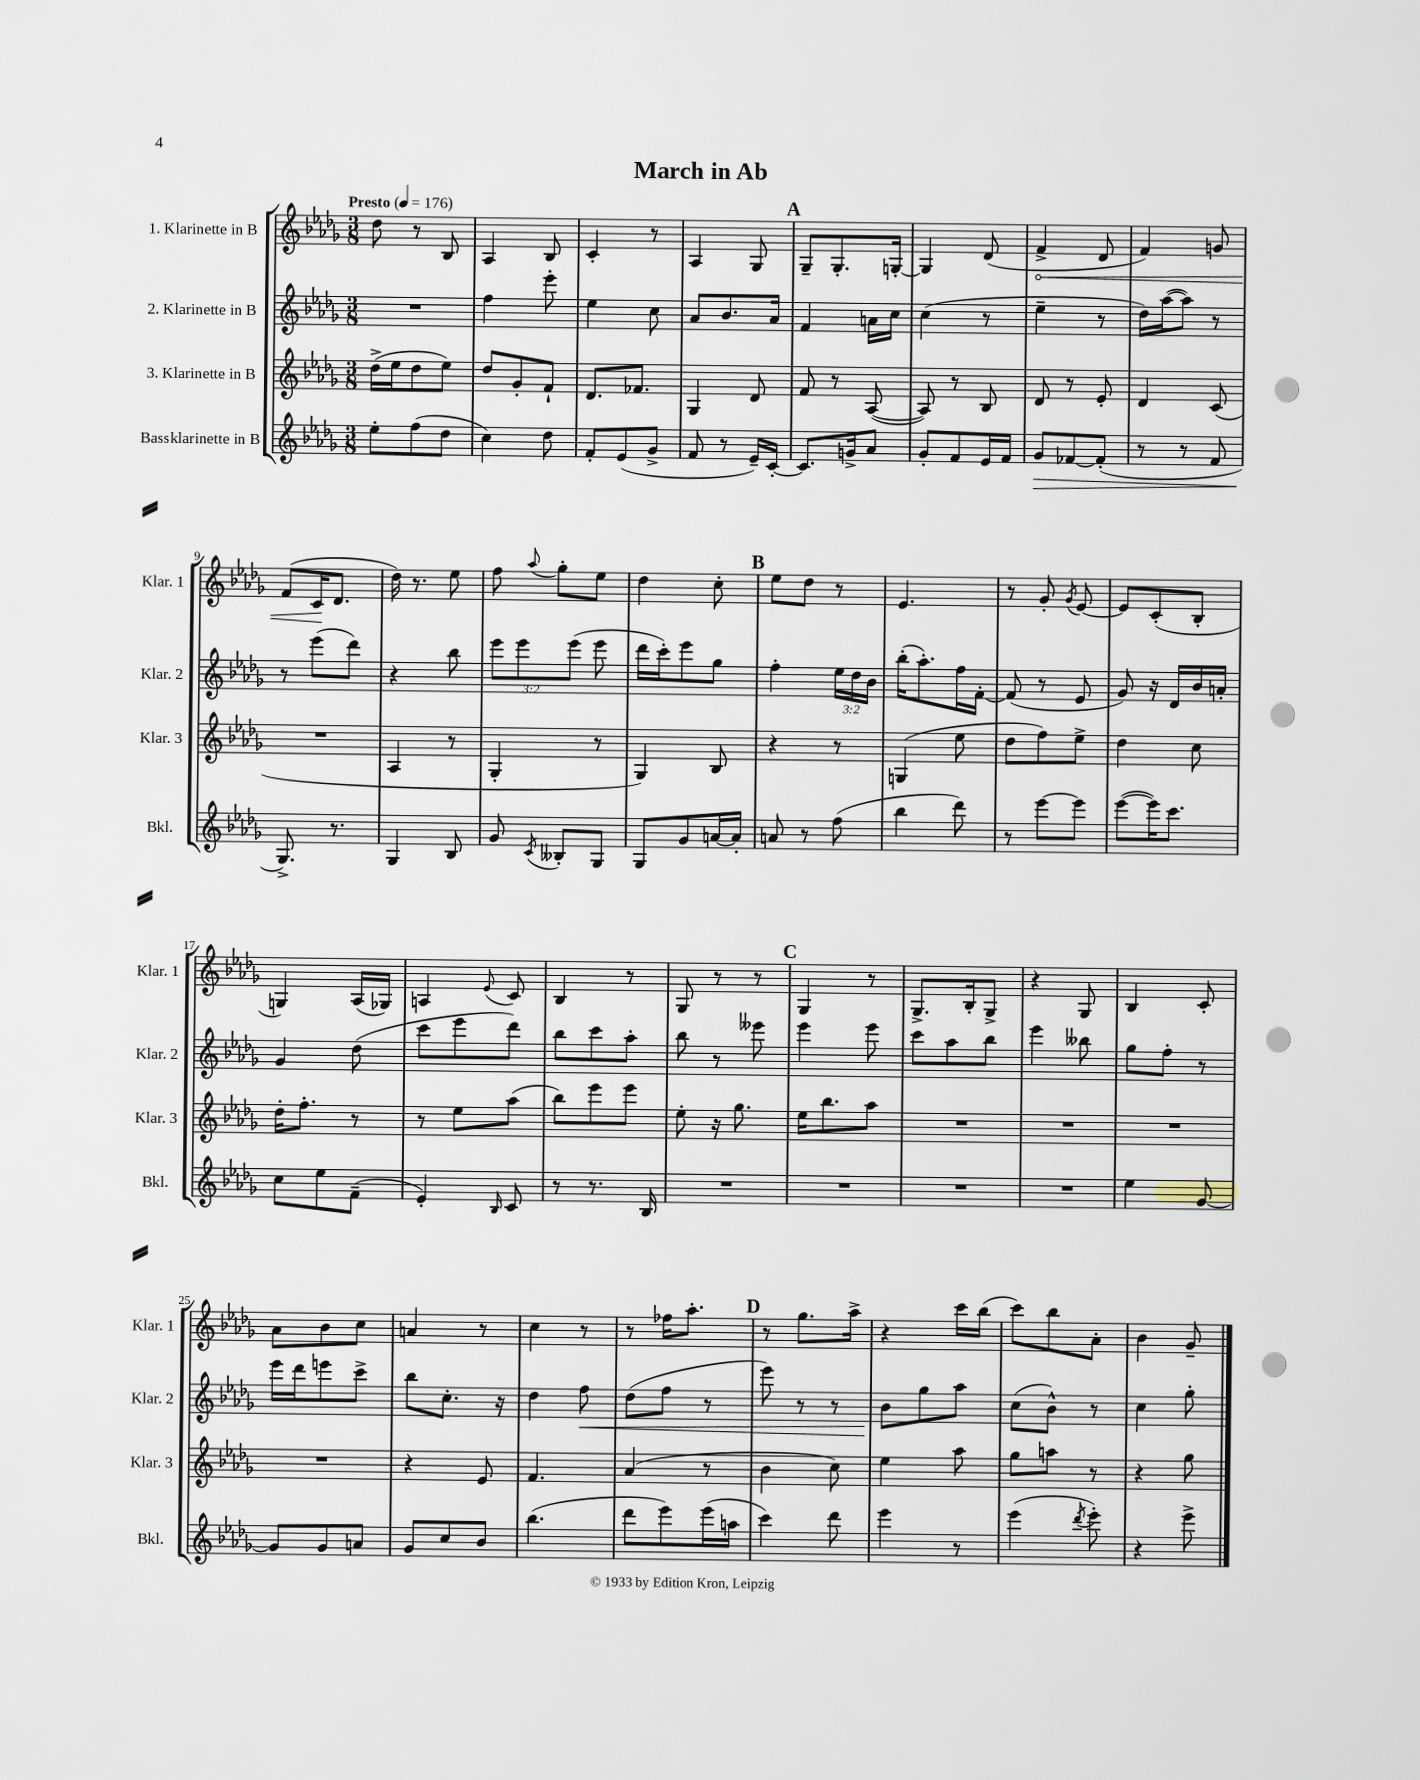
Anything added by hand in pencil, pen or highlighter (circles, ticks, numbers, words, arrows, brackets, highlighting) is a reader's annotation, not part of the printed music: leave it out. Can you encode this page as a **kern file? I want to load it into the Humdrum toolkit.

**kern	**dynam	**kern	**kern	**dynam	**kern	**dynam
*part4	*part4	*part3	*part2	*part2	*part1	*part1
*staff4	*staff4	*staff3	*staff2	*staff2	*staff1	*staff1
*I"Bassklarinette in B	*	*I"3. Klarinette in B	*I"2. Klarinette in B	*	*I"1. Klarinette in B	*
*I'Bkl.	*	*I'Klar. 3	*I'Klar. 2	*	*I'Klar. 1	*
*clefG2	*	*clefG2	*clefG2	*	*clefG2	*
*k[b-e-a-d-g-]	*	*k[b-e-a-d-g-]	*k[b-e-a-d-g-]	*	*k[b-e-a-d-g-]	*
*M3/8	*	*M3/8	*M3/8	*	*M3/8	*
*MM176	*	*MM176	*MM176	*	*MM176	*
=1	=1	=1	=1	=1	=1	=1
!	!	!	!	!	!LO:TX:a:B:t=Presto	!
8ee-'\L	.	(16dd-^\LL	4.r	.	8dd-\	.
.	.	16ee-\J	.	.	.	.
(8ff\	.	8dd-\	.	.	8r	.
8dd-\J	.	8ee-\J)	.	.	8B-/	.
=2	=2	=2	=2	=2	=2	=2
4cc\)	.	8dd-/L	4ff\	.	4A-/	.
.	.	8g-'/	.	.	.	.
8dd-\	.	8f`/J	8eee-'\	.	8B-/	.
=3	=3	=3	=3	=3	=3	=3
8f'/L	.	8.d-/L	4ee-\	.	4c'/	.
(8e-/	.	.	.	.	.	.
.	.	8.f-X/J	.	.	.	.
8g-^/J	.	.	8cc\	.	8r	.
=4	=4	=4	=4	=4	=4	=4
8f/	.	4G-/	8a-/L	.	4A-/	.
8r	.	.	8.b-/	.	.	.
16e-~/LL)	.	8d-/	.	.	8G-/	.
[16c'/JJ	.	.	16a-/Jk	.	.	.
!!LO:REH:place=s1:t=A
=5	=5	=5	=5	=5	=5	=5
8.c/L]	.	8f/	4f/	.	8G-~/L	.
.	.	8r	.	.	8.G-'/	.
16gn^/k	.	.	.	.	.	.
8a-/J	.	([8A-/	16an\LL	.	.	.
.	.	.	16cc\JJ	.	[16Gn'/Jk	.
=6	=6	=6	=6	=6	=6	=6
8g-'/L	.	8A-/])	(4cc\	.	4G/]	.
8f/	.	8r	.	.	.	.
16e-/L	.	8B-/	8r	.	(8d-/	.
16f/JJ	.	.	.	.	.	.
=7	=7	=7	=7	=7	=7	=7
!	!LO:HP:b	!	!	!	!	!LO:HP:b
8g-/L	>	8d-/	4ee-~\	.	4f^/	<
[8f-X/	.	8r	.	.	.	.
(8f-'/J]	.	8e-'/	8r	.	8d-/	.
=8	=8	=8	=8	=8	=8	=8
8r	.	4d-/	16dd-\LL)	.	4f/)	.
.	.	.	([16aa-\J	.	.	.
8r	.	.	8aa-\J])	.	.	.
8f/	.	(8c/	8r	.	8gn/	.
!!LO:LB:g=z
=9	=9	=9	=9	=9	=9	=9
8.G-^/)	.	4.r	8r	.	(8f/L	.
.	.	.	(8eee-\L	.	16c/K	.
8.r	]	.	.	.	8.d-/J	[
.	.	.	8ddd-\J)	.	.	.
=10	=10	=10	=10	=10	=10	=10
4G-/	.	4A-/	4r	.	16dd-\)	.
.	.	.	.	.	8.r	.
8B-/	.	8r	8bb-\	.	8ee-\	.
=11	=11	=11	=11	=11	=11	=11
8g-/	.	4G-'/	12eee-\L	.	8ff\	.
.	.	.	12eee-\	.	.	.
8qc/	.	.	.	.	8qqaa-/	.
8B--X'/L	.	.	.	.	8gg-'\L	.
.	.	.	(12eee-\J	.	.	.
8G-/J	.	8r	8eee-\	.	8ee-\J	.
=12	=12	=12	=12	=12	=12	=12
8G-/L	.	4G-/)	16ddd-\LL	.	4dd-\	.
.	.	.	16ccc'\J)	.	.	.
8g-/	.	.	8eee-\	.	.	.
[16an/L	.	8B-/	8gg-\J	.	8cc'\	.
16a'/JJ]	.	.	.	.	.	.
!!LO:REH:place=s1:t=B
=13	=13	=13	=13	=13	=13	=13
8an/	.	4r	4ff'\	.	8ee-\L	.
8r	.	.	.	.	8dd-\J	.
(8ff\	.	8r	24ee-\LL	.	8r	.
.	.	.	24dd-\	.	.	.
.	.	.	24b-\JJ	.	.	.
=14	=14	=14	=14	=14	=14	=14
4bb-\	.	(4Gn/	(16bb-'\KL	.	4.e-/	.
.	.	.	8.aa-'\)	.	.	.
8ddd-\)	.	8ee-\	16ff\L	.	.	.
.	.	.	[16f'\JJ	.	.	.
=15	=15	=15	=15	=15	=15	=15
8r	.	8dd-\L	(8f/]	.	8r	.
[8eee-\L	.	8ff\)	8r	.	8g-'/	.
.	.	.	.	.	8qg-/	.
8eee-\J]	.	8ee-^\J	8e-/	.	[8e-/	.
=16	=16	=16	=16	=16	=16	=16
([8eee-\L	.	4dd-\	8g-/)	.	8e-/L]	.
16eee-\K])	.	.	16r	.	(8c'/	.
8.ccc\J	.	.	16d-/LL	.	.	.
.	.	8cc\	16b-/	.	8B-'/J	.
.	.	.	16an'/JJ	.	.	.
!!LO:LB:g=z
=17	=17	=17	=17	=17	=17	=17
8cc\L	.	16dd-'\KL	4g-/	.	4Gn/)	.
.	.	8.ff'\J	.	.	.	.
8ee-\	.	.	.	.	.	.
(8f~\J	.	8r	(8dd-\	.	(16A-/LL	.
.	.	.	.	.	16G-X/JJ)	.
=18	=18	=18	=18	=18	=18	=18
4e-'/)	.	8r	8ccc\L	.	4An/	.
.	.	8ee-\L	8eee-\	.	.	.
16qqB-/	.	.	.	.	8qqe-/	.
8c/	.	(8aa-\J	8ddd-\J)	.	8c/	.
=19	=19	=19	=19	=19	=19	=19
8r	.	8bb-\L)	8bb-\L	.	4B-/	.
8.r	.	8eee-\	8ccc\	.	.	.
.	.	8eee-\J	8aa-'\J	.	8r	.
16B-/	.	.	.	.	.	.
=20	=20	=20	=20	=20	=20	=20
4.r	.	8ee-'\	8bb-\	.	8G-/	.
.	.	16r	8r	.	8r	.
.	.	8.gg-\	.	.	.	.
.	.	.	8eee--X\	.	8r	.
!!LO:REH:place=s1:t=C
=21	=21	=21	=21	=21	=21	=21
4.r	.	16ee-\KL	4eee-\	.	4G-/	.
.	.	8.bb-\	.	.	.	.
.	.	8aa-\J	8eee-\	.	8r	.
=22	=22	=22	=22	=22	=22	=22
4.r	.	4.r	8ccc\L	.	8.G-^/L	.
.	.	.	8aa-\	.	.	.
.	.	.	.	.	16B-'/k	.
.	.	.	8bb-\J	.	8G-^/J	.
=23	=23	=23	=23	=23	=23	=23
4.r	.	4.r	4eee-\	.	4r	.
.	.	.	8bb--X\	.	8G-/	.
=24	=24	=24	=24	=24	=24	=24
4ee-\	.	4.r	8gg-\L	.	4B-/	.
.	.	.	8ff'\J	.	.	.
[8g-/	.	.	8r	.	8c'/	.
!!LO:LB:g=z
=25	=25	=25	=25	=25	=25	=25
8g-/L]	.	4.r	16eee-\LL	.	8a-\L	.
.	.	.	16ddd-\J	.	.	.
8g-/	.	.	8eeen\	.	8b-\	.
8an/J	.	.	8ccc^\J	.	8cc\J	.
=26	=26	=26	=26	=26	=26	=26
8g-/L	.	4r	8bb-\L	.	4an/	.
8cc/	.	.	8.cc'\J	.	.	.
8b-/J	.	8e-/	.	.	8r	.
.	.	.	16r	.	.	.
=27	=27	=27	=27	=27	=27	=27
(4.bb-\	.	4.f/	4dd-\	.	4cc\	.
!	!	!	!	!LO:HP:b	!	!
.	.	.	8ff\	<	8r	.
=28	=28	=28	=28	=28	=28	=28
8ddd-\L	.	(4a-/	(8dd-\L	.	8r	.
8eee-\)	.	.	8ff\J	.	16ff-X\KL	.
.	.	.	.	.	8.aa-'\J	.
(16eee-\L	.	8r	8r	.	.	.
16aan\JJ	.	.	.	.	.	.
!!LO:REH:place=s1:t=D
=29	=29	=29	=29	=29	=29	=29
4ccc\)	.	4b-\	8eee-\)	.	8r	.
.	.	.	8r	.	8.gg-\L	.
8ddd-\	.	8cc\)	8r	.	.	.
.	.	.	.	.	16aa-^\Jk	.
=30	=30	=30	=30	=30	=30	=30
4eee-\	.	4ee-\	8b-\L	.	4r	.
.	.	.	8gg-\	[	.	.
8r	.	8aa-\	8aa-\J	.	16ccc\LL	.
.	.	.	.	.	(16bb-\JJ	.
=31	=31	=31	=31	=31	=31	=31
(4eee-\	.	8gg-\L	(8cc\L	.	8ccc\L)	.
.	.	8aan\J	8b-^^\J)	.	8bb-\	.
8qddd-/	.	.	.	.	.	.
8eee-'\)	.	8r	8r	.	8a-'\J	.
=32	=32	=32	=32	=32	=32	=32
4r	.	4r	4cc\	.	4b-\	.
8eee-^\	.	8gg-\	8gg-'\	.	8g-~/	.
==	==	==	==	==	==	==
*-	*-	*-	*-	*-	*-	*-
